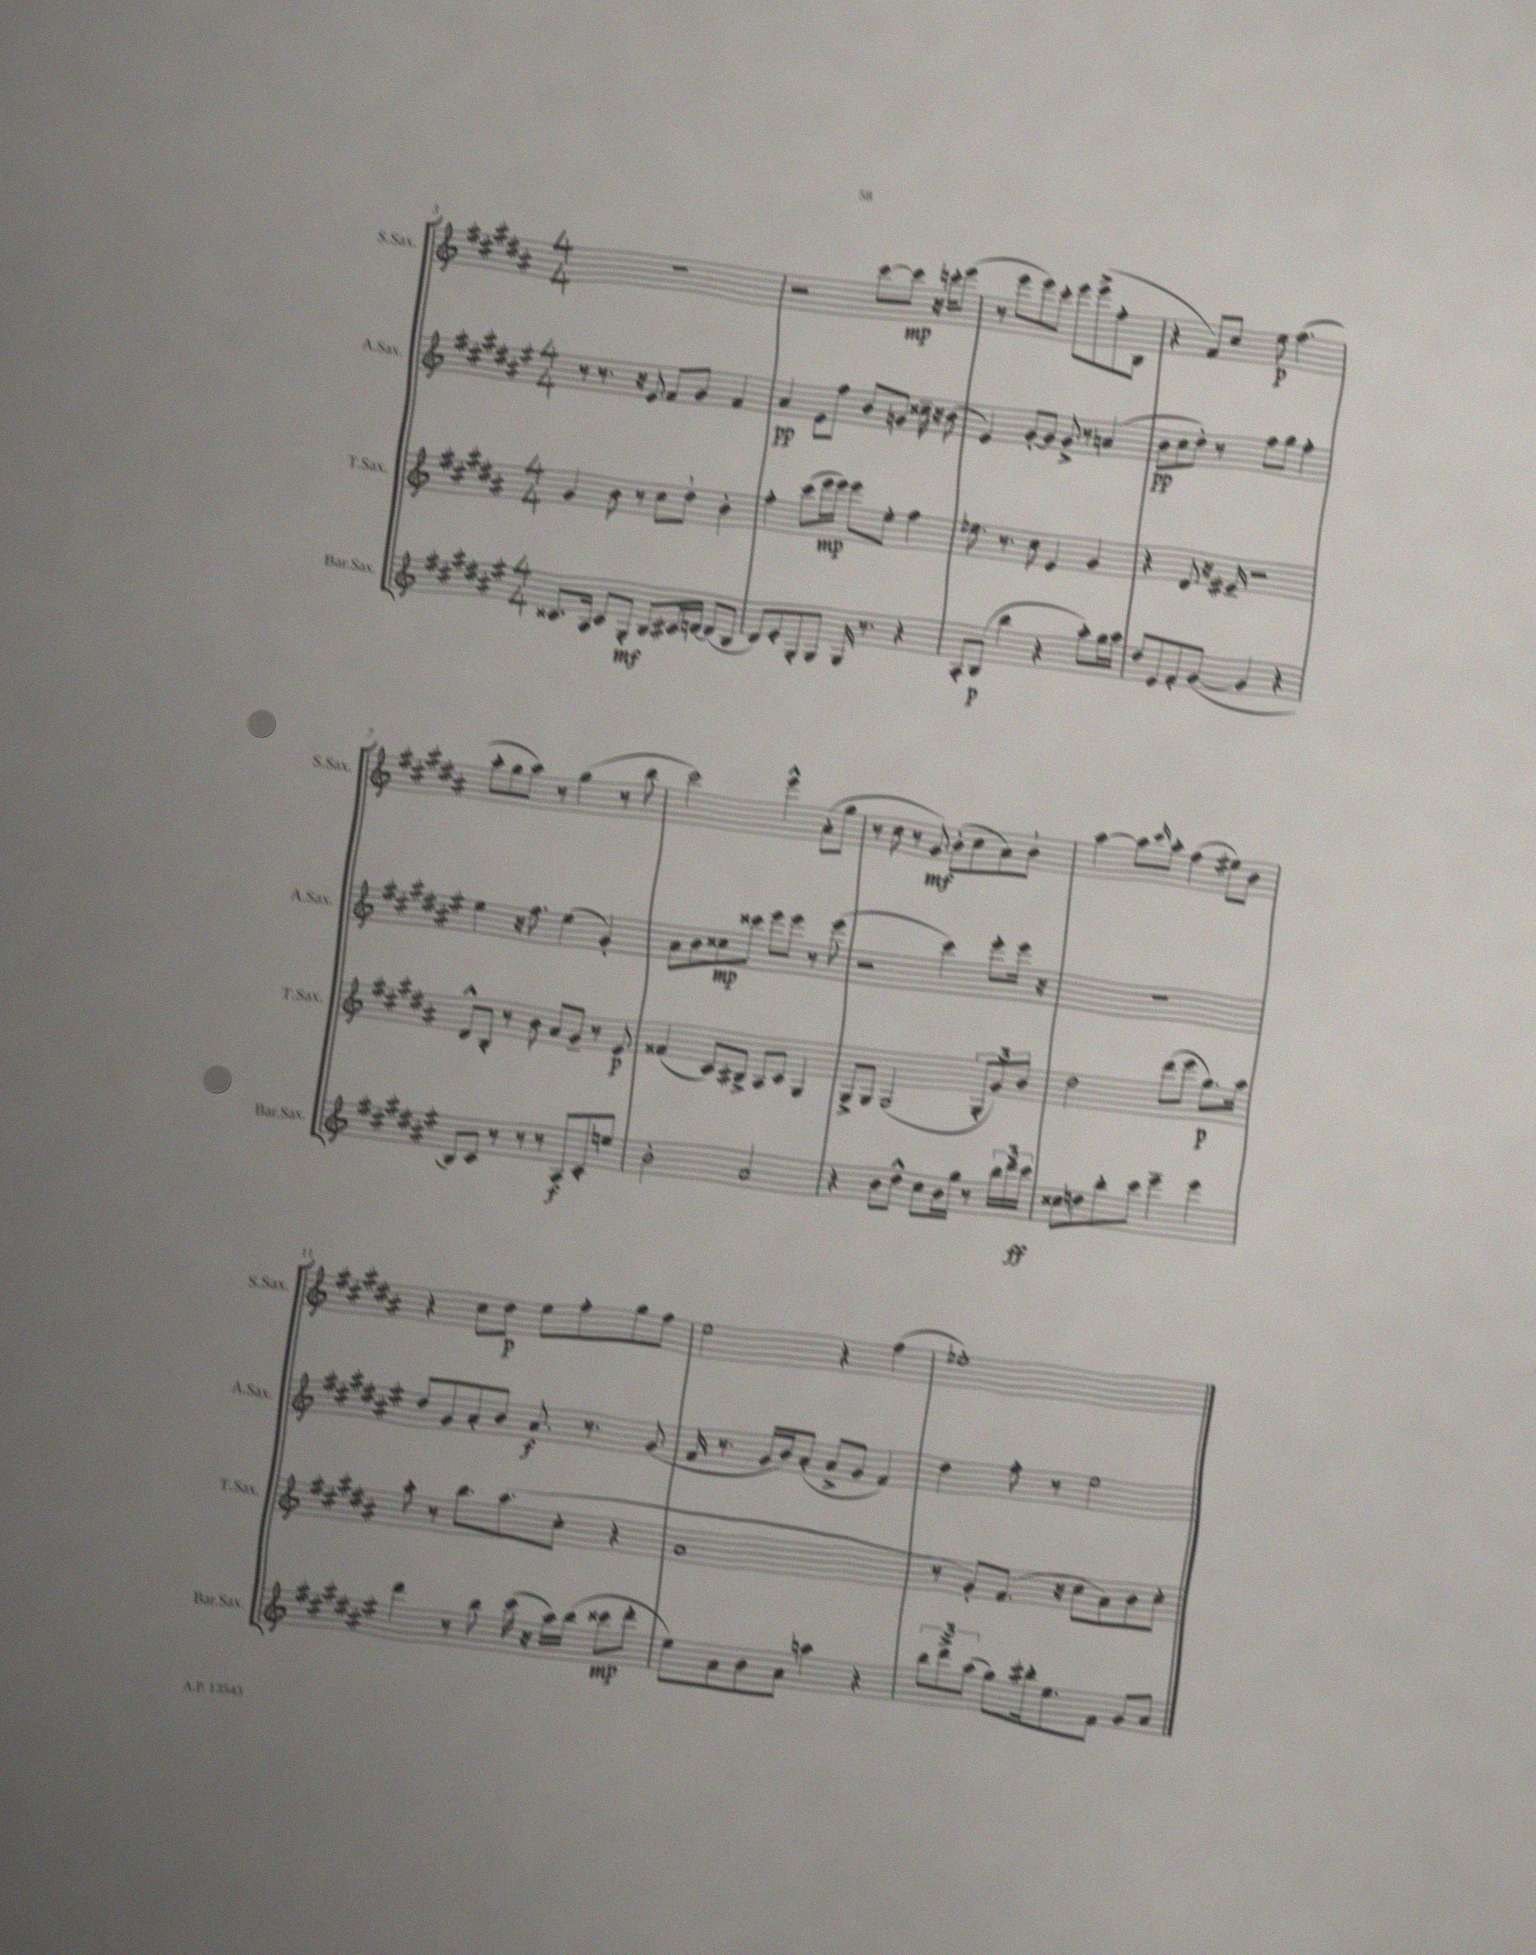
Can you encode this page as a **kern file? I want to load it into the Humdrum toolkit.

**kern	**kern	**kern	**kern
*staff4	*staff3	*staff2	*staff1
*clefG2	*clefG2	*clefG2	*clefG2
*k[f#c#g#d#a#e#]	*k[f#c#g#d#a#]	*k[f#c#g#d#a#e#]	*k[f#c#g#d#a#]
*M4/4	*M4/4	*M4/4	*M4/4
8.c##/L	4g#/	8r	1r
.	.	8.r	.
16A#/Jk	.	.	.
8c##/L	8b\	.	.
.	.	16r	.
8G#'/J	8r	8e#/	.
8B/L	8cc#\L	8f#/L	.
16c#/L	8dd#`\J	8g#/J	.
[16d/JJ	.	.	.
(8d/]L	4b'\	4f#/	.
8B/J	.	.	.
=	=	=	=
8d#/L)	4ff#'\	4a#/	2r
8e#'/	.	.	.
8G#'/	(8ccc#\L	8e#\L	.
8G#/J	16eee\L	8ff#\J	.
.	16eee\JJ)	.	.
16G#/	8eee\L	8b/L	[8ccc#\L
8.r	.	.	.
.	8ee'\J	8g/J	8ccc#\]J
4r	4ff#\	16cc##~\	16r
.	.	16r	16ccc'\LK
.	.	(8b\	(8eee\J
=	=	=	=
8A#'/L	8.ee-\	4e#/)	8r
(8B/J	.	.	8eee\L
.	8.r	.	.
4bb\	.	[8g#'/L	8eee\)
.	8cc#\	8g#/]J	8ccc#'\J
4r	4e/	8g#^/	8eee\L
.	.	8r	(8eee^\
8aa#'\L)	4g#/	(4a/	8ff#'\
16gg#\L	.	.	8B\J
16aa#\JJ	.	.	.
=	=	=	=
8dd#/L	4r	8b\L	4r
8e#/	.	8cc#\	.
8f#'/	8d#/	8dd#'\J)	8f#/L)
([8g#/J	16r	8r	8cc#/J
.	16e#~/	.	.
4g#/]	2r	8ff#\L	8ee\
.	.	8gg#\J	(4.ff#\
4r	.	4ff#'\	.
=	=	=	=
8B/L)	8d#^^/L	4ee#\	8aa#'\L
8c#/J	8B'/J	.	8gg#\
8r	8r	16r	8aa#\J)
.	.	8.ff#\	.
8r	8b\	.	8r
8r	8a#/L	(4ee#\	(4gg#\
8A#/L	8g#~/J	.	.
8c#'/	8r	4g#'/)	8r
8ee/J	8e/	.	8bb\
=	=	=	=
2b'\	(4f##/	8a#\L	2ccc#\)
.	.	8b\	.
.	8c#/L)	8cc##\	.
.	8B#^/J	8ccc##\J	.
2a#/	8A#/L	8eee#\L	4eee^^\
.	8c#/J	8eee#\J	.
.	4G#/	8r	(8a#'\L
.	.	(8eee#\	8gg#\J
=	=	=	=
4r	8G#^/L	2r	8r
.	8G#/J	.	8cc#\
8b\L	(2G#/	.	8r
8dd#^^\J	.	.	8g#/)
8cc#\L	.	4ccc#\)	(8b'\L
16b\L	.	.	8cc#\
16gg#\JJ	.	.	.
8r	12G#'/L	8eee#'\L	8a#\)
.	12g#/)	.	.
24bb\LL	.	16eee#\Jk	8b`\J
24ddd#\	12b/J	.	.
.	.	16r	.
24ccc#\JJ	.	.	.
=	=	=	=
8cc##\L	2dd#\	1r	[4aa#\
8dd\	.	.	.
8bb'\	.	.	8aa#\]L
.	.	.	16qqccc#/
8ccc#\J	.	.	8aa#'\J
4eee#~\	(8ddd#\L	.	(4ff#\
.	8eee\J	.	.
4eee#\	8.gg#\L)	.	8ee#\L)
.	.	.	8b\J
.	16aa#\Jk	.	.
=	=	=	=
4ddd#\	8aa#'\	8dd#/L	4r
.	8r	8g#/	.
8r	8.bb\L	8a#'/	8cc#\L
8bb\	.	8b/J	8dd#\J
.	(8.aa#\	.	.
(16ccc#\	.	8.a#/	8ee\L
16r	.	.	.
16aa#\LL)	8cc#'\J	.	8ff#'\
(16bb\JJ	.	8.r	.
8ccc##\L	4r	.	8gg#\
8ddd#'\J	.	(8g#/	8ff#\J
=	=	=	=
8ee#\L)	1a#	16f#/	2ee\
.	.	8.r	.
8a#\	.	.	.
8b\	.	16g#/LL	.
.	.	16b/J)	.
8a#\J	.	(8a#'/J	.
4aa\	.	8a#^/L	4r
.	.	8g#/J	.
4r	.	4f#/)	(4ff#\
=	=	=	=
12bb\L	8r	4dd#\	1ee-')
12ddd#^\	.	.	.
.	8g#'/L)	.	.
(12aa#\J	.	.	.
8gg#\L)	(8.f#/J	8ff#'\	.
16bb#'\k	.	8r	.
8.ee#\	16r	.	.
.	8cc#\L	2ee#\	.
8f#\J	8a#\)	.	.
8g#/L	8b\	.	.
8a#/J	8cc#'\J	.	.
==	==	==	==
*-	*-	*-	*-
